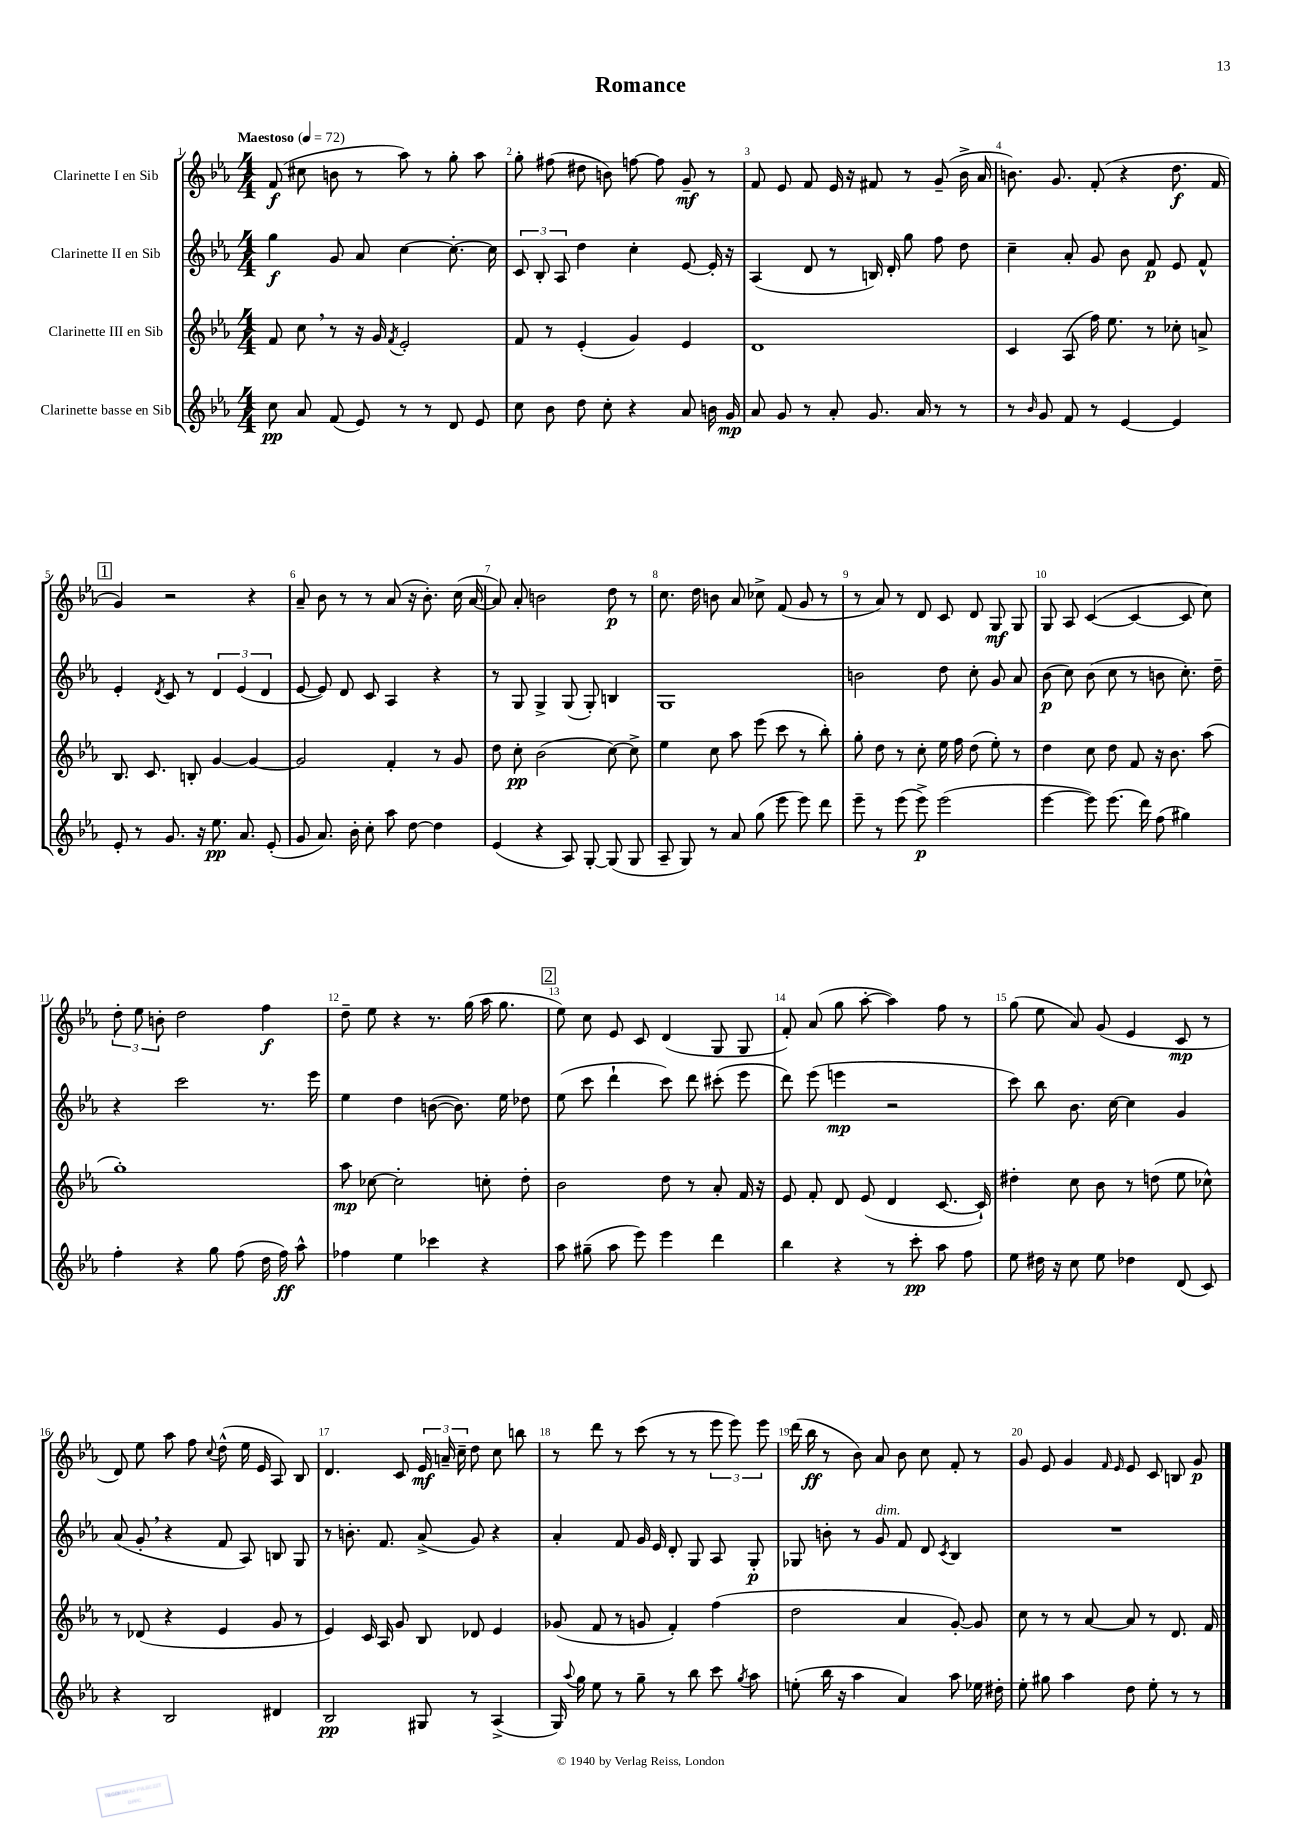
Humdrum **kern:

**kern	**dynam	**kern	**dynam	**kern	**dynam	**kern	**dynam
*part4	*part4	*part3	*part3	*part2	*part2	*part1	*part1
*staff4	*staff4	*staff3	*staff3	*staff2	*staff2	*staff1	*staff1
*I"Clarinette basse en Sib	*	*I"Clarinette III en Sib	*	*I"Clarinette II en Sib	*	*I"Clarinette I en Sib	*
*clefG2	*	*clefG2	*	*clefG2	*	*clefG2	*
*k[b-e-a-]	*	*k[b-e-a-]	*	*k[b-e-a-]	*	*k[b-e-a-]	*
*M4/4	*	*M4/4	*	*M4/4	*	*M4/4	*
*MM72	*	*MM72	*	*MM72	*	*MM72	*
=1	=1	=1	=1	=1	=1	=1	=1
!	!	!	!	!	!	!LO:TX:a:B:t=Maestoso	!
8cc\	pp	8f/	.	4gg\	f	(8f/	f
8a-/	.	8cc,\	.	.	.	8cc#X\	.
(8f/	.	8r	.	8g/	.	8bn\	.
8e-/)	.	16r	.	8a-/	.	8r	.
.	.	16g/	.	.	.	.	.
.	.	8qf/	.	.	.	.	.
8r	.	2e-'/	.	[4cc\	.	8aa-\)	.
8r	.	.	.	.	.	8r	.
8d/	.	.	.	8.cc'\_	.	8gg'\	.
8e-/	.	.	.	.	.	8aa-\	.
.	.	.	.	16cc\]	.	.	.
=2	=2	=2	=2	=2	=2	=2	=2
8cc\	.	8f/	.	12c/	.	8gg'\	.
.	.	.	.	12B-'/	.	.	.
8b-\	.	8r	.	.	.	(8ff#X\	.
.	.	.	.	12A-/	.	.	.
8dd\	.	(4e-'/	.	4dd\	.	8dd#X\	.
8cc'\	.	.	.	.	.	8bn\)	.
4r	.	4g/)	.	4cc'\	.	[8ffn\	.
.	.	.	.	.	.	8ff\]	.
8a-/	.	4e-/	.	[8e-/	.	8g~/	mf
16bn\	.	.	.	16e-'/]	.	8r	.
16g/	mp	.	.	16r	.	.	.
=3	=3	=3	=3	=3	=3	=3	=3
8a-/	.	1d	.	(4A-/	.	8f/	.
8g/	.	.	.	.	.	8e-/	.
8r	.	.	.	8d/	.	8f/	.
8a-'/	.	.	.	8r	.	16e-/	.
.	.	.	.	.	.	16r	.
8.g/	.	.	.	16Bn/)	.	8f#X/	.
.	.	.	.	16d'/	.	.	.
.	.	.	.	8gg\	.	8r	.
16a-/	.	.	.	.	.	.	.
8r	.	.	.	8ff\	.	(8g~/	.
8r	.	.	.	8dd\	.	16b-^\	.
.	.	.	.	.	.	16a-/	.
=4	=4	=4	=4	=4	=4	=4	=4
8r	.	4c/	.	4cc~\	.	8.bn\)	.
16qqb-/	.	.	.	.	.	.	.
8g/	.	.	.	.	.	.	.
.	.	.	.	.	.	8.g/	.
8f/	.	(8A-/	.	8a-'/	.	.	.
8r	.	16ff\)	.	8g/	.	(8f'/	.
.	.	8.ee-\	.	.	.	.	.
[4e-/	.	.	.	8b-\	.	4r	.
.	.	8r	.	8f/	p	.	.
4e-/]	.	8cc-X'\	.	8e-/	.	8.dd\	f
.	.	8an^/	.	8f^^/	.	.	.
.	.	.	.	.	.	16f/	.
!!LO:LB:g=z
!!LO:REH:place=s1:t=1
=5	=5	=5	=5	=5	=5	=5	=5
8e-'/	.	8.B-/	.	4e-'/	.	4g/)	.
8r	.	.	.	.	.	.	.
.	.	8.c/	.	.	.	.	.
.	.	.	.	8qd/	.	.	.
8.g/	.	.	.	8c/	.	2r	.
.	.	8Bn'/	.	8r	.	.	.
16r	.	.	.	.	.	.	.
8.ee-\	pp	[4g/	.	6d/	.	.	.
.	.	.	.	(6e-/	.	.	.
8.a-/	.	.	.	.	.	.	.
.	.	4g/_	.	.	.	4r	.
.	.	.	.	6d/	.	.	.
(8e-'/	.	.	.	.	.	.	.
=6	=6	=6	=6	=6	=6	=6	=6
8g/	.	2g/]	.	[8e-/	.	8a-~/	.
8.a-/)	.	.	.	8e-/])	.	8b-\	.
.	.	.	.	8d/	.	8r	.
16b-'\	.	.	.	.	.	.	.
8cc'\	.	.	.	8c/	.	8r	.
8aa-\	.	4f'/	.	4A-/	.	(8a-/	.
[8dd\	.	.	.	.	.	16r	.
.	.	.	.	.	.	8.b-'\)	.
4dd\]	.	8r	.	4r	.	.	.
.	.	8g/	.	.	.	(16cc\	.
.	.	.	.	.	.	[16a-/	.
=7	=7	=7	=7	=7	=7	=7	=7
(4e-/	.	8dd\	.	8r	.	8a-/])	.
.	.	8cc'\	pp	8G/	.	8a-'/	.
4r	.	(2b-\	.	4G^/	.	2bn\	.
8A-/)	.	.	.	(8G/	.	.	.
[8G'/	.	.	.	8G'/)	.	.	.
(8G/]	.	[8cc\)	.	4Bn/	.	8dd\	p
8G/	.	8cc^\]	.	.	.	8r	.
=8	=8	=8	=8	=8	=8	=8	=8
8A-~/	.	4ee-\	.	1G	.	8.cc\	.
8G/)	.	.	.	.	.	.	.
.	.	.	.	.	.	16dd\	.
8r	.	8cc\	.	.	.	8bn\	.
8a-/	.	8aa-\	.	.	.	8a-/	.
(8gg\	.	(8eee-\	.	.	.	8cc-X^\	.
8eee-\	.	8ccc\	.	.	.	(8f/	.
8eee-\)	.	8r	.	.	.	8g/	.
8ddd\	.	8bb-'\)	.	.	.	8r	.
=9	=9	=9	=9	=9	=9	=9	=9
8eee-~\	.	8gg'\	.	2bn\	.	8r	.
8r	.	8dd\	.	.	.	8a-/)	.
(8eee-\	.	8r	.	.	.	8r	.
8eee-^\)	p	8cc'\	.	.	.	8d/	.
(2eee-\	.	16ee-\	.	8dd\	.	8c/	.
.	.	16ff\	.	.	.	.	.
.	.	(8dd\	.	8cc'\	.	8d/	.
.	.	8ee-'\)	.	8g/	.	8G/	mf
.	.	8r	.	8a-/	.	8G/	.
=10	=10	=10	=10	=10	=10	=10	=10
[4eee-\	.	4dd\	.	(8b-\	p	8G/	.
.	.	.	.	8cc\)	.	8A-/	.
8eee-\])	.	8cc\	.	(8b-\	.	([4c/	.
(8.eee-\	.	8dd\	.	8cc\	.	.	.
.	.	8f/	.	8r	.	4c/_	.
16ddd\)	.	.	.	.	.	.	.
(8ff\	.	16r	.	8bn\	.	.	.
.	.	8.b-\	.	.	.	.	.
4gg#X\)	.	.	.	8.cc'\)	.	8c/]	.
.	.	(8aa-\	.	.	.	8cc\)	.
.	.	.	.	16dd~\	.	.	.
!!LO:LB:g=z
=11	=11	=11	=11	=11	=11	=11	=11
4ff'\	.	1gg')	.	4r	.	12dd'\	.
.	.	.	.	.	.	12ee-\	.
.	.	.	.	.	.	12bn'\	.
4r	.	.	.	2ccc\	.	2dd\	.
8gg\	.	.	.	.	.	.	.
(8ff\	.	.	.	.	.	.	.
16dd\	.	.	.	8.r	.	4ff\	f
16ff\)	ff	.	.	.	.	.	.
8aa-^^\	.	.	.	.	.	.	.
.	.	.	.	16eee-\	.	.	.
=12	=12	=12	=12	=12	=12	=12	=12
4ff-X\	.	8aa-\	mp	4ee-\	.	8dd~\	.
.	.	[8cc-X\	.	.	.	8ee-\	.
4ee-\	.	2cc-'\]	.	4dd\	.	4r	.
4ccc-X\	.	.	.	([8bn\	.	8.r	.
.	.	.	.	8.b\])	.	.	.
.	.	.	.	.	.	(16gg\	.
4r	.	8ccn'\	.	.	.	16aa-\	.
.	.	.	.	16ee-\	.	8.gg\	.
.	.	8dd'\	.	8dd-X\	.	.	.
!!LO:REH:place=s1:t=2
=13	=13	=13	=13	=13	=13	=13	=13
8aa-\	.	2b-\	.	(8ee-\	.	8ee-\)	.
(8gg#X~\	.	.	.	8ccc\	.	8cc\	.
8aa-\	.	.	.	4ddd`\	.	8e-/	.
8eee-\)	.	.	.	.	.	8c/	.
4eee-\	.	8dd\	.	8ccc\)	.	(4d/	.
.	.	8r	.	8ddd\	.	.	.
4ddd\	.	8a-'/	.	(8ccc#X'\	.	8G/	.
.	.	16f/	.	8eee-\	.	8G/	.
.	.	16r	.	.	.	.	.
=14	=14	=14	=14	=14	=14	=14	=14
4bb-\	.	8e-/	.	8ddd\)	.	8f'/)	.
.	.	8f'/	.	(8eee-\	.	(8a-/	.
4r	.	8d/	.	4eeen\	mp	8gg\	.
.	.	(8e-/	.	.	.	[8aa-'\	.
8r	.	4d/	.	2r	.	4aa-\])	.
8ccc'\	pp	.	.	.	.	.	.
8aa-\	.	[8.c/	.	.	.	8ff\	.
8ff\	.	.	.	.	.	8r	.
.	.	16c`/])	.	.	.	.	.
=15	=15	=15	=15	=15	=15	=15	=15
8ee-\	.	4dd#X'\	.	8ccc\)	.	(8gg\	.
16dd#X\	.	.	.	8bb-\	.	8ee-\	.
16r	.	.	.	.	.	.	.
8cc\	.	8cc\	.	8.b-\	.	8a-/)	.
8ee-\	.	8b-\	.	.	.	(8g/	.
.	.	.	.	[16cc\	.	.	.
4dd-X\	.	8r	.	4cc\]	.	4e-/	.
.	.	(8ddn\	.	.	.	.	.
(8d/	.	8ee-\	.	4g/	.	8c/	mp
8c/)	.	8cc-X^^\)	.	.	.	8r	.
!!LO:LB:g=z
=16	=16	=16	=16	=16	=16	=16	=16
4r	.	8r	.	(8a-/	.	8d/)	.
.	.	(8d-X/	.	8g',/	.	8ee-\	.
2B-/	.	4r	.	4r	.	8aa-\	.
.	.	.	.	.	.	8ff\	.
.	.	.	.	.	.	8qqcc/	.
.	.	4e-/	.	8f/	.	(8dd^^\	.
.	.	.	.	8A-/)	.	16ee-\	.
.	.	.	.	.	.	16e-/	.
4d#X/	.	8g/	.	8Bn/	.	8A-/)	.
.	.	8r	.	8G/	.	8B-/	.
=17	=17	=17	=17	=17	=17	=17	=17
2B-/	pp	4e-/)	.	8r	.	4.d/	.
.	.	.	.	8.bn'\	.	.	.
.	.	16c/	.	.	.	.	.
.	.	16A-/	.	8.f/	.	.	.
.	.	8g/	.	.	.	8c/	.
8G#X/	.	8B-/	.	(8a-^/	.	24e-/	mf
.	.	.	.	.	.	24an~/	.
.	.	.	.	.	.	24cc~\	.
8r	.	8d-X/	.	8g/)	.	8dd\	.
(4A-^/	.	4e-/	.	4r	.	8cc\	.
.	.	.	.	.	.	8bbn\	.
=18	=18	=18	=18	=18	=18	=18	=18
16G/)	.	(8g-X/	.	4a-'/	.	8r	.
8qqaa-/	.	.	.	.	.	.	.
16gg\	.	.	.	.	.	.	.
8ee-\	.	8f/	.	.	.	8ddd\	.
8r	.	8r	.	8f/	.	8r	.
8gg~\	.	8gn/	.	16g/	.	(8ccc\	.
.	.	.	.	16e-/	.	.	.
8r	.	4f'/)	.	8d'/	.	8r	.
8bb-\	.	.	.	8G/	.	8r	.
8ccc\	.	(4ff\	.	8A-/	.	12eee-\	.
.	.	.	.	.	.	12eee-\)	.
8qgg/	.	.	.	.	.	.	.
8aa-\	.	.	.	8G'/	p	.	.
.	.	.	.	.	.	12eee-\	.
=19	=19	=19	=19	=19	=19	=19	=19
(8een'\	.	2dd\	.	8G-X/	.	(16ddd\	.
.	.	.	.	.	.	16bb-\	ff
16bb-\	.	.	.	8bn'\	.	8r	.
16r	.	.	.	.	.	.	.
4aa-\	.	.	.	8r	.	8b-\)	.
!	!	!	!	!LO:TX:a:i:t=dim.	!	!	!
.	.	.	.	8g/	.	8a-/	.
4a-/)	.	4a-/	.	8f/	.	8b-\	.
.	.	.	.	8d/	.	8cc\	.
.	.	.	.	8qc/	.	.	.
8aa-\	.	[8g'/)	.	4B-/	.	8f'/	.
16ee-X\	.	8g/]	.	.	.	8r	.
16dd#X'\	.	.	.	.	.	.	.
=20	=20	=20	=20	=20	=20	=20	=20
8ee-'\	.	8cc\	.	1r	.	8g/	.
8gg#X\	.	8r	.	.	.	8e-/	.
4aa-\	.	8r	.	.	.	4g/	.
.	.	[8a-/	.	.	.	.	.
.	.	.	.	.	.	16qqf/	.
.	.	.	.	.	.	16qqe-/	.
8dd\	.	8a-/]	.	.	.	8e-/	.
8ee-'\	.	8r	.	.	.	8c/	.
8r	.	8.d/	.	.	.	8Bn/	.
8r	.	.	.	.	.	8g/	p
.	.	16f/	.	.	.	.	.
==	==	==	==	==	==	==	==
*-	*-	*-	*-	*-	*-	*-	*-
